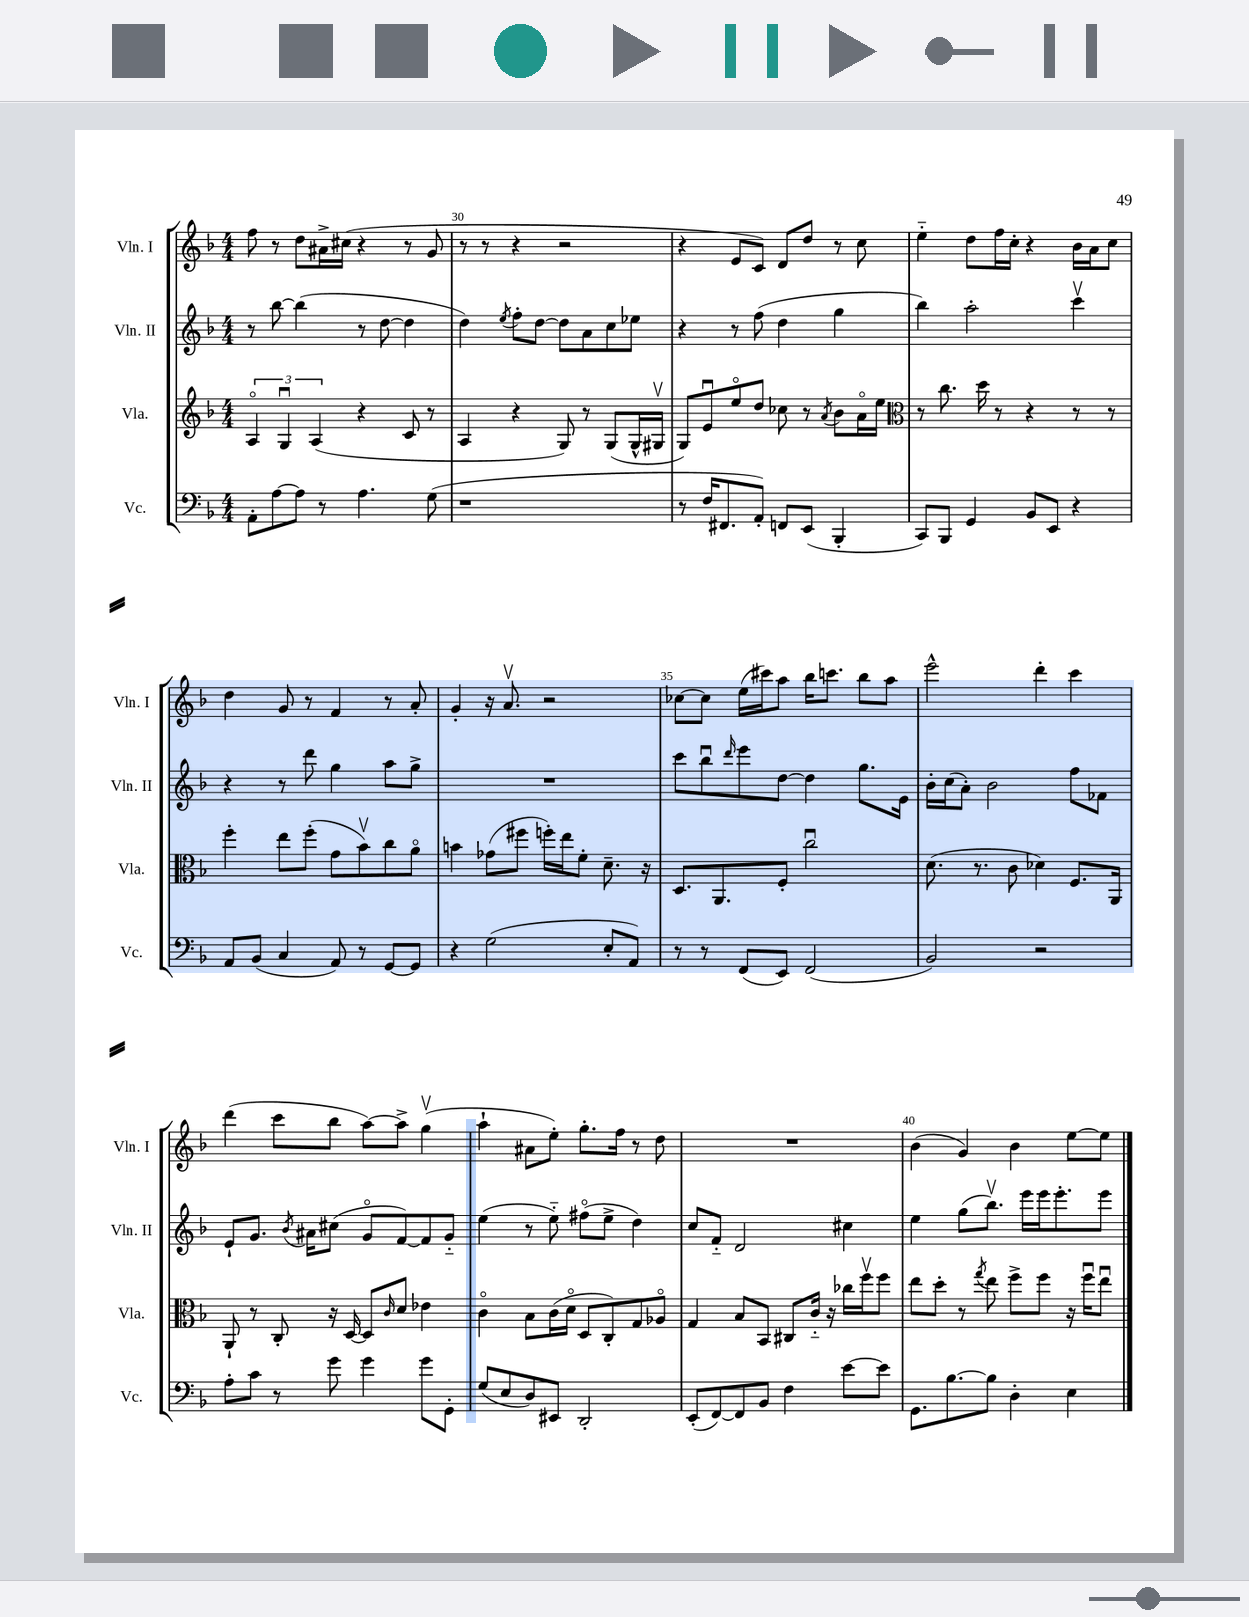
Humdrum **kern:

**kern	**kern	**kern	**kern
*part4	*part3	*part2	*part1
*staff4	*staff3	*staff2	*staff1
*I"Vc.	*I"Vla.	*I"Vln. II	*I"Vln. I
*I'Vc.	*I'Vla.	*I'Vln. II	*I'Vln. I
*clefF4	*clefG2	*clefG2	*clefG2
*k[b-]	*k[b-]	*k[b-]	*k[b-]
*M4/4	*M4/4	*M4/4	*M4/4
=29	=29	=29	=29
8AA'\L	6A/	8r	8ff\
[8A\	.	[8bb-\	8r
.	6Gu/	.	.
8A\J]	.	(4bb-\]	8dd\L
.	(6A/	.	.
8r	.	.	16a#X^\L
.	.	.	(16cc#X\JJ
4.A\	4r	8r	4r
.	.	[8dd\	.
.	8c/	4dd\]	8r
(8G\	8r	.	8g/
=30	=30	=30	=30
1r	4A/	4dd\)	8r
.	.	.	8r
.	.	8qee/	.
.	4r	8ff'\L	4r
.	.	[8dd\J	.
.	8G/)	8dd\L]	2r
.	8r	8a\	.
.	(8G/L	8cc\	.
.	16G^^/L	8ee-X\J	.
.	16G#Xv/JJ	.	.
=31	=31	=31	=31
8r	8G/L)	4r	4r
16F/KL	8eu/	.	.
8.FF#X/	.	.	.
.	8ee/	8r	8e/L
8AA'/J)	8dd/J	(8ff\	8c/J)
8FFn/L	8cc-X\	4dd\	8d/L
(8EE/J	8r	.	8dd/J
.	8qa/	.	.
4BBB-'/	8b-\L	4gg\	8r
.	16a\L	.	8cc\
.	16ee\JJ	.	.
=32	=32	=32	=32
*	*clefC3	*	*
8CC/L)	8r	4bb-\)	4ee\
8BBB-/J	8.cc\	.	.
4GG/	.	2aa'\	8dd\L
.	16dd\	.	.
.	8r	.	16ff\L
.	.	.	16cc'\JJ
8BB-/L	4r	.	4r
8EE/J	.	.	.
4r	8r	4cccv\	16b-\LL
.	.	.	16a\J
.	8r	.	8cc\J
!!LO:LB:g=z
=33	=33	=33	=33
8AA/L	4ff'\	4r	4dd\
(8BB-/J	.	.	.
4C/	8ee\L	8r	8g/
.	(8ff'\J	8ddd\	8r
8AA/)	8g\L	4gg\	4f/
8r	8b-v\)	.	.
[8GG/L	8cc\	8aa\L	8r
8GG/J]	8a\J	8gg^\J	8a'/
=34	=34	=34	=34
4r	4bn\	1r	4g'/
(2G\	(8g-X\L	.	16r
.	.	.	8.av/
.	8ff#X\J	.	.
.	16ffn'\LL)	.	2r
.	16ee\J	.	.
.	8f'\J	.	.
8E'/L	8.d~\	.	.
8AA/J)	.	.	.
.	16r	.	.
=35	=35	=35	=35
8r	8.D/L	8ccc\L	[8cc-X\L
8r	.	8bb-u\	8cc-\J]
.	8.AA/	.	.
.	.	16qqddd/	.
(8FF/L	.	8eee\	(16ee\LL
.	.	.	16ccc#X\J)
8EE/J)	8F'/J	[8dd\J	8aa\J
(2FF/	2ccu\	4dd\]	16bb-\KL
.	.	.	8.cccn\J
.	.	8.gg\L	8bb-\L
.	.	.	8aa\J
.	.	16e\Jk	.
=36	=36	=36	=36
2BB-/)	(8.d\	16b-'\LL	2eee^^\
.	.	(16cc\J	.
.	.	8a'\J)	.
.	8.r	.	.
.	.	2b-\	.
.	8c\	.	.
2r	4d-X\)	.	4ddd'\
.	8.F/L	8ff\L	4ccc\
.	.	8f-X\J	.
.	16AA/Jk	.	.
!!LO:LB:g=z
=37	=37	=37	=37
8A'\L	8AA`/	8e`/L	(4ddd\
8c\J	8r	8.g/J	.
8r	8C'/	.	8ccc\L
.	.	8qb-/	.
.	.	16a#X\KL	.
8g\	16r	(8cc#X\J	8bb-\J
.	[16D/	.	.
4g\	8D/L]	8g/L	[8aa\L)
.	16qqc/	.	.
.	8d/J	[8f/)	8aa^\J]
8g\L	4e-X\	8f/]	(4ggv\
8GG'\J	.	8g/J	.
=38	=38	=38	=38
(8G/L	4c\	(4ee\	4aa`\
8E/	.	.	.
8D/)	8B-\L	8r	8a#X\L
8EE#X/J	(16c\L	8ee\)	8ee'\J)
.	16d\JJ	.	.
2DD'/	8D/L	(8ff#X\L	8.gg'\L
.	8C'/)	8ee^\J	.
.	.	.	16ff\Jk
.	8G/	4dd\)	8r
.	8A-X/J	.	8dd\
=39	=39	=39	=39
(8EE'/L	4G/	8cc/L	1r
[8FF/)	.	8f/J	.
8FF/]	8B-/L	2d/	.
8BB-/J	8BB-/J	.	.
4F\	8C#X/L	.	.
.	16c/Jk	.	.
.	16r	.	.
[8e\L	16cc-X\LL	4cc#X\	.
.	16ffv\J	.	.
8e\J]	8ff\J	.	.
=40	=40	=40	=40
8.GG\L	8ee\L	4ee\	(4b-\
.	8dd'\J	.	.
[8.B-\	.	.	.
.	8r	(8gg\L	4g/)
.	8qgg/	.	.
8B-\J]	8ee\	8.bb-v\J)	.
4D'\	8ff^\L	.	4b-\
.	.	16eee\LL	.
.	8ff\J	16eee\J	.
.	.	8.eee'\	.
4E\	16r	.	[8ee\L
.	16ffu\KL	.	.
.	8eeu\J	8eee\J	8ee\J]
==	==	==	==
*-	*-	*-	*-
